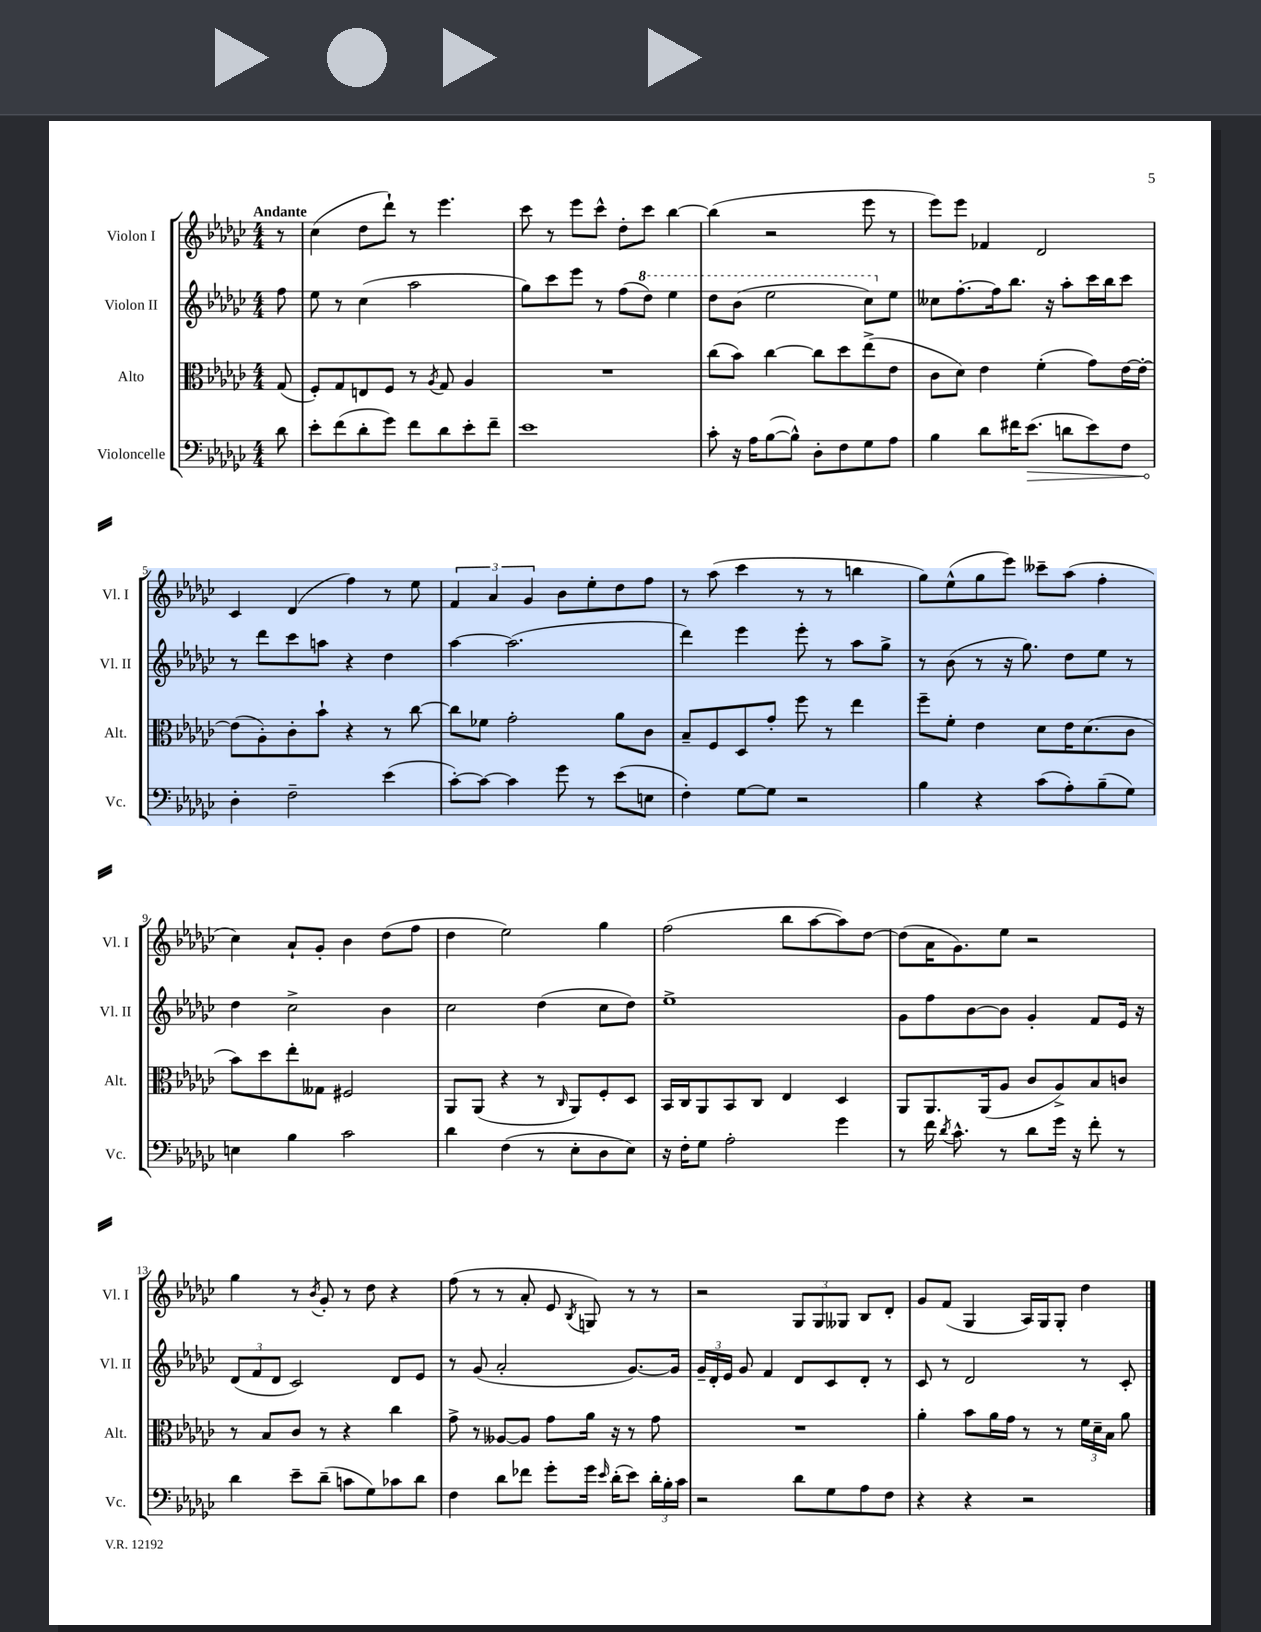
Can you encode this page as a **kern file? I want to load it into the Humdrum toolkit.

**kern	**kern	**kern	**kern
*staff4	*staff3	*staff2	*staff1
*clefF4	*clefC3	*clefG2	*clefG2
*k[b-e-a-d-g-c-]	*k[b-e-a-d-g-c-]	*k[b-e-a-d-g-c-]	*k[b-e-a-d-g-c-]
*M4/4	*M4/4	*M4/4	*M4/4
8d-	(8G-	8ff	8r
=	=	=	=
8e-'	8F')	8ee-	(4cc-
(8f	8G-	8r	.
8d-'	8E	(4cc-	8dd-
8g-)	8F	.	8ddd-`)
8f	8r	2aa-	8r
.	8qA-	.	.
8d-	8G-	.	4.eee-
8e-'	4A-	.	.
8f~	.	.	.
=	=	=	=
1e-	1r	8gg-)	8ccc-
.	.	8ccc-	8r
.	.	8eee-	8eee-
.	.	8r	8ccc-^^
.	.	(8ff	8dd-'
.	.	8ddd-)	8ccc-
.	.	4eee-	[4bb-
=	=	=	=
8c-'	(8cc-	8ddd-	(4bb-]
16r	8b-)	(8bb-	.
16A-	.	.	.
([8B-	[4cc-	2eee-	2r
8B-^^])	.	.	.
8D-'	8cc-]	.	.
8F	8dd-	.	.
8G-	(8ee-^	8ccc-)	8eee-
8A-	8e-	8ee-	8r
=	=	=	=
4B-	8c-	8cc--	8eee-)
.	8d-)	[8.ff'	8eee-
8d-	4e-	.	4f-
.	.	16ff]	.
16f#	.	8.bb-	.
(8.e-	.	.	.
.	(4f'	.	2d-
.	.	16r	.
8d	.	8aa-'	.
8e-)	8g-)	16ccc-	.
.	.	16bb-	.
8F	[16e-	8ccc-	.
.	16e-'_	.	.
=	=	=	=
4D-'	(8e-]	8r	4c-
.	8A-')	8ddd-	.
2F~	8c-'	8ccc-	(4d-
.	8b-`	8aa	.
.	4r	4r	4ff)
(4e-	8r	4dd-	8r
.	[8cc-	.	8ee-
=	=	=	=
[8c-')	8cc-]	[4aa-	6f
8c-_	8f-	.	.
.	.	.	6a-
4c-]	2g-'	(2.aa-]	.
.	.	.	6g-
8g-	.	.	8b-
8r	.	.	8ee-'
(8e-	8a-	.	8dd-
8E	8c-	.	8ff
=	=	=	=
4F')	8B-~	4ddd-)	8r
.	8F	.	(8aa-
[8G-	8D-	4eee-	4ccc-
8G-]	8g-'	.	.
2r	8ff	8eee-'	8r
.	8r	8r	8r
.	4ee-	8aa-	4bb
.	.	8gg-^	.
=	=	=	=
4B-	8ff~	8r	8gg-)
.	8f'	(8b-	(8ee-^^
4r	4e-	8r	8gg-
.	.	16r	8eee-)
.	.	8.gg-)	.
(8c-	8d-	.	8ccc--~
8A-')	16e-	8dd-	(8aa-
.	(8.d-	.	.
(8B-~	.	8ee-	4ff'
8G-)	8c-	8r	.
=	=	=	=
4E	8b-)	4dd-	4cc-)
.	8dd-	.	.
4B-	8ee-'	2cc-^	8a-`
.	8G--	.	8g-'
2c-	2F#	.	4b-
.	.	4b-	(8dd-
.	.	.	8ff
=	=	=	=
4d-	8AA-	2cc-	4dd-
.	(8AA-	.	.
(4F	4r	.	2ee-)
8r	8r	(4dd-	.
.	16qqC-	.	.
8E-'	8AA-)	.	.
8D-	8F'	8cc-	4gg-
8E-)	8D-	8dd-)	.
=	=	=	=
16r	16BB-	1ee-^	(2ff
16F'	16C-	.	.
8G-	8AA-	.	.
2A-'	8BB-	.	.
.	8C-	.	.
.	4E-	.	8bb-
.	.	.	[8aa-
4g-	4D-	.	8aa-])
.	.	.	[8dd-
=	=	=	=
8r	8AA-	8g-	(8dd-]
16f	8.AA-	8ff	16a-
8qd-	.	.	.
8.c-^^	.	.	8.g-)
.	.	[8b-	.
.	(16AA-	.	.
8r	8A-	8b-]	8ee-
8d-	8c-	4g-'	2r
16g-	8A-^)	.	.
16r	.	.	.
8f'	8B-	8f	.
8r	8c	16e-	.
.	.	16r	.
=	=	=	=
4d-	8r	(12d-	4gg-
.	.	12f	.
.	8B-	.	.
.	.	12d-	.
8e-~	8c-	2c-)	8r
.	.	.	8qb-
(8d-~	8r	.	8g-'
8c	4r	.	8r
8G-)	.	.	8dd-
8c-	4cc-	8d-	4r
8d-	.	8e-	.
=	=	=	=
4F	8g-^	8r	(8ff
.	8r	(8g-	8r
8d-	[8A--	2a-'	8r
8f-	8A--]	.	8a-'
8g-'	8g-	.	8e-
.	.	.	8qB-
16g-	16a-	.	8G)
16qqe-	.	.	.
(16d-'	16r	.	.
8e-)	8r	[8.g-)	8r
24d-'	8g-	.	8r
24B-'	.	.	.
.	.	16g-]	.
24c-	.	.	.
=	=	=	=
2r	1r	24g-~	2r
.	.	24d-'	.
.	.	24e-	.
.	.	8g-	.
.	.	4f	.
8d-	.	8d-	12G-
.	.	.	12G-
8G-	.	8c-	.
.	.	.	12G--
8A-	.	8d-'	8B-
8F	.	8r	8d-'
=	=	=	=
4r	4a-'	8c-	8g-
.	.	8r	(8f
4r	8b-	2d-	4G-
.	16a-	.	.
.	16g-	.	.
2r	8r	.	16A-)
.	.	.	16G-
.	8r	.	8G-'
.	24f	8r	4dd-
.	24d-~	.	.
.	24B-	.	.
.	8a-	8c-'	.
==	==	==	==
*-	*-	*-	*-
